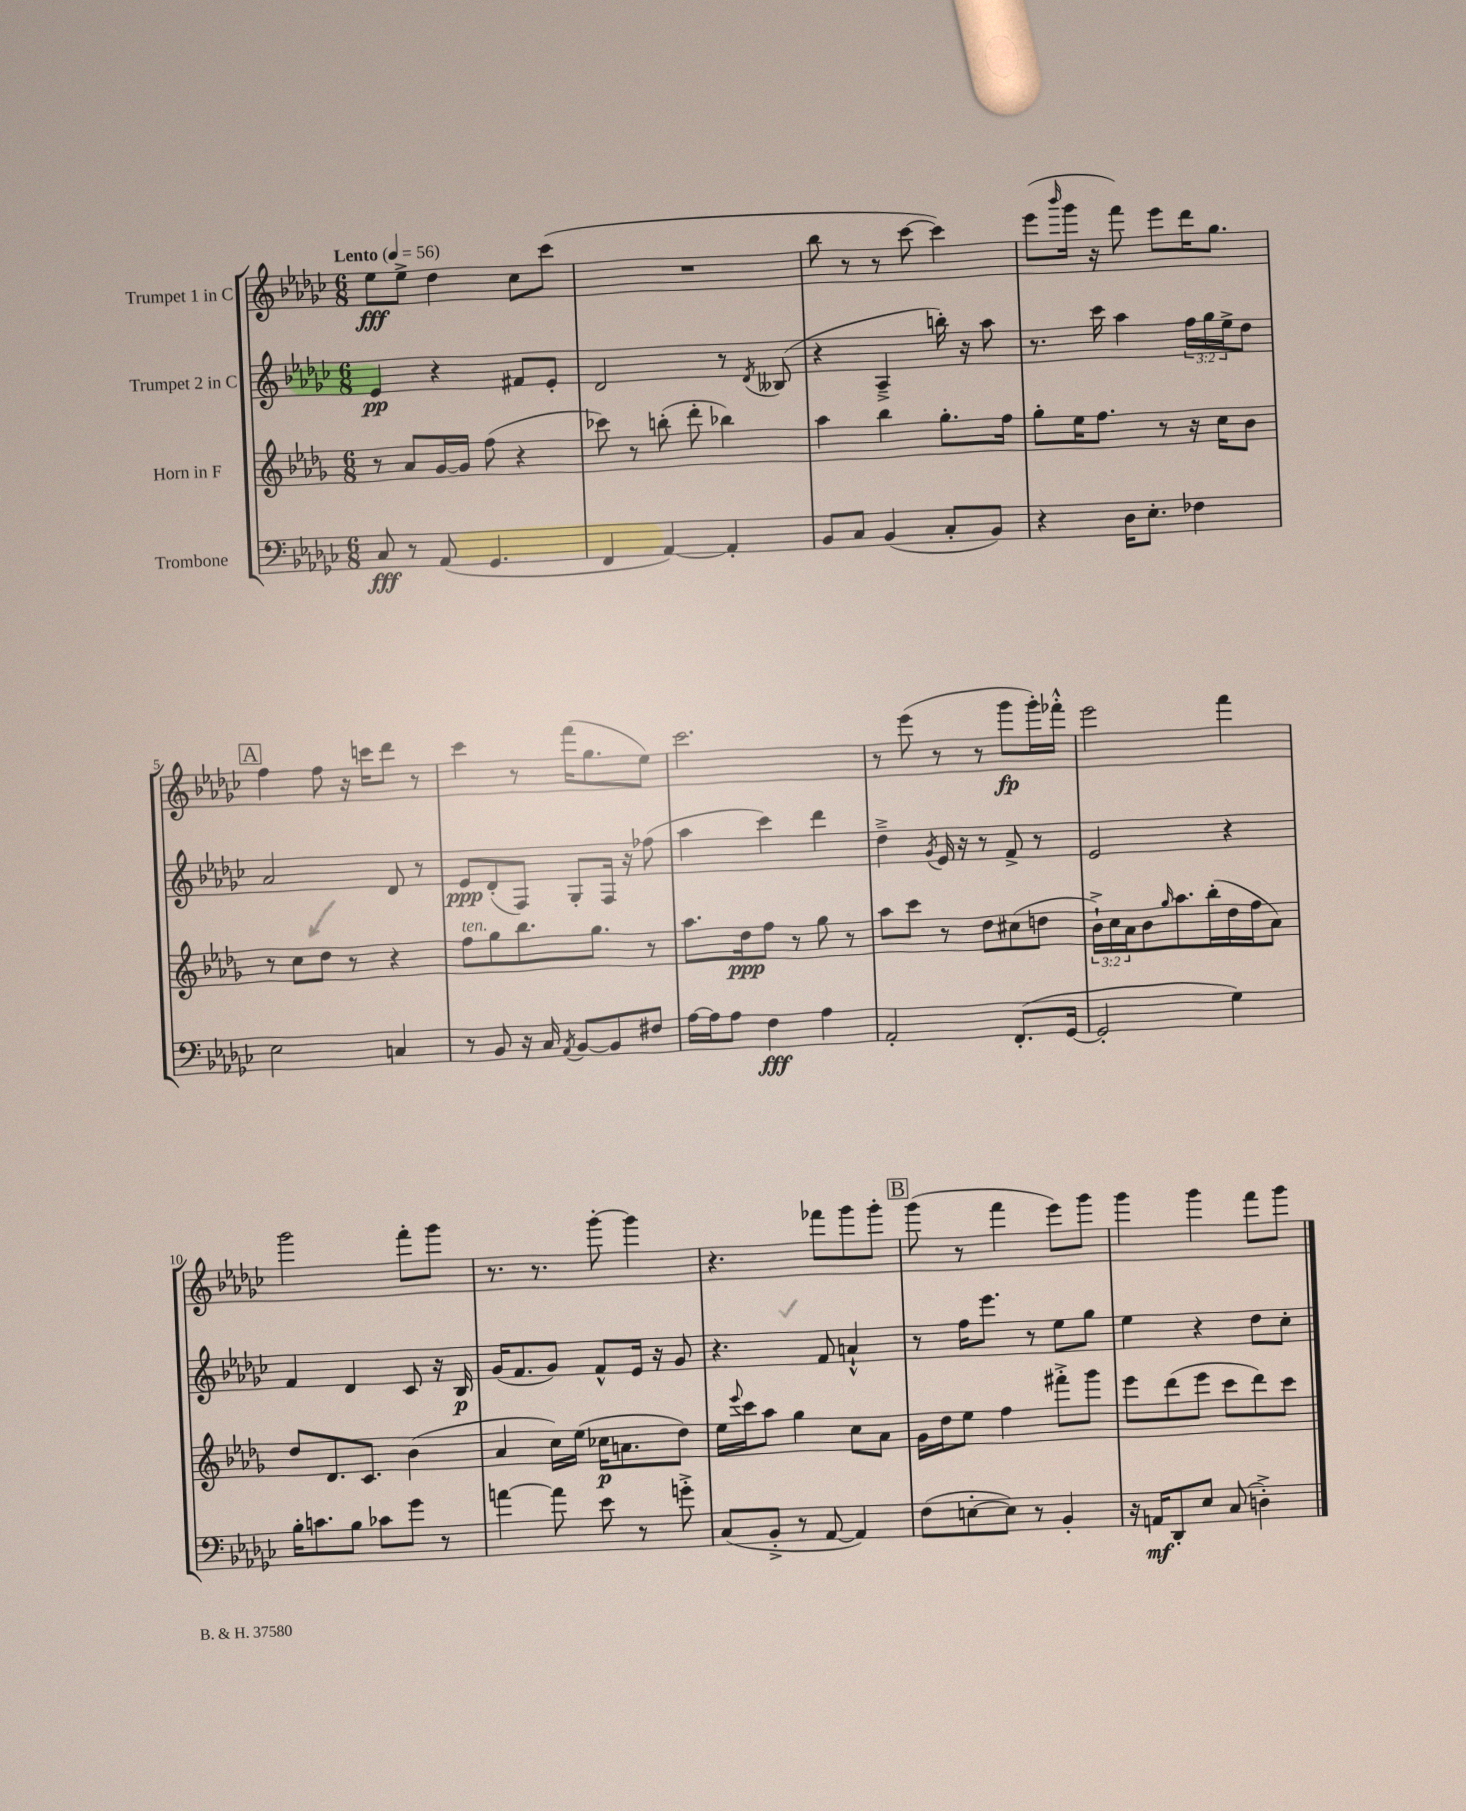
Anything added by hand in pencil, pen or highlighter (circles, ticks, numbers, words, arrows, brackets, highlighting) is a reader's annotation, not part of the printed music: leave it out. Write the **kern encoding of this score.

**kern	**kern	**kern	**kern
*staff4	*staff3	*staff2	*staff1
*clefF4	*clefG2	*clefG2	*clefG2
*k[b-e-a-d-g-c-]	*k[b-e-a-d-g-]	*k[b-e-a-d-g-c-]	*k[b-e-a-d-g-c-]
*M6/8	*M6/8	*M6/8	*M6/8
*MM56	*MM56	*MM56	*MM56
8C-	8r	4e-	8ee-
8r	8a-	.	8ee-^
(8AA-	[16g-	4r	4dd-
.	16g-]	.	.
4.GG-	(8ff	.	.
.	4r	8f#	8cc-
.	.	8e-'	(8ccc-
=	=	=	=
4FF	8ccc-)	2d-	2.r
.	8r	.	.
[4AA-)	(8bb'	.	.
.	8ddd-'	.	.
4AA-']	4bb-)	8r	.
.	.	8qd-	.
.	.	(8B--	.
=	=	=	=
8BB-	4aa-	4r	8bb-
8C-	.	.	8r
(4BB-	4bb-	4A-~^	8r
.	.	.	[8ccc-
8C-'	8.gg-'	16bb')	4ccc-])
.	.	16r	.
8BB-)	.	8aa-	.
.	16ff	.	.
=	=	=	=
4r	8gg-'	8.r	(8eee-
.	.	.	16qqbbb-
.	16ee-	.	16ggg-
.	8.ff	16ccc-	16r
16D-	.	4aa-	8fff)
8.E-'	.	.	.
.	8r	.	8eee-
4F-	16r	24ff	16ddd-
.	.	24gg-	.
.	16cc	.	8.gg-
.	.	24ee-^	.
.	8b-	8dd-	.
=	=	=	=
2E-	8r	2a-	4ff
.	8cc	.	.
.	8dd-	.	8ff
.	8r	.	16r
.	.	.	16ccc
4C	4r	8d-	8ddd-
.	.	8r	8r
=	=	=	=
8r	8ff	8e-	4ccc-
8BB-	8gg-	(8d-'	.
16r	8.bb-	8F)	8r
16C-	.	.	.
8qAA-	.	.	.
[8BB-	.	8G-'	(16fff
.	8.gg-	.	8.gg-
8BB-]	.	16F	.
.	.	16r	.
8F#	8r	(8ff-	8ee-)
=	=	=	=
[16A-	8.aa-	4aa-	2.ccc-
16A-]	.	.	.
8A-	.	.	.
.	16dd-	.	.
4F	8ff	4ccc-)	.
.	8r	.	.
4A-	8gg-	4ddd-	.
.	8r	.	.
=	=	=	=
2AA-'	8aa-	4dd-~^	8r
.	8ccc	.	(8eee-
.	.	8qg-	.
.	8r	16e-	8r
.	.	16r	.
.	8dd-	8r	8r
(8.FF'	(8cc#	8f^	8ggg-
.	8dd	8r	16ggg-')
[16GG-	.	.	16fff-'^^
=	=	=	=
2GG-']	24b-`^)	2e-	2eee-
.	24cc	.	.
.	24a-	.	.
.	8b-	.	.
.	16qqgg-	.	.
.	8.aa-	.	.
.	(16bb-'	.	.
4G-)	16dd-	4r	4fff
.	16ff	.	.
.	8a-)	.	.
=	=	=	=
16B-'	8dd-	4f	2ggg-
8.c	.	.	.
.	8.d-	.	.
8B-	.	4d-	.
.	8.c	.	.
8c-	.	.	.
8g-	(4b-	8c-	8fff'
8r	.	16r	8ggg-
.	.	16B-	.
=	=	=	=
[4a	4a-	(16g-	8.r
.	.	8.f	.
.	.	.	8.r
8a]	16cc)	8g-)	.
.	(16ee-	.	.
8e-	16cc-	8f^^	[8ggg-'
.	8.a	.	.
8r	.	16e-	4ggg-]
.	.	16r	.
8g'^	8dd-)	8g-	.
=	=	=	=
(8C-	16ee-	4.r	4.r
.	8qqeee-	.	.
.	16ccc	.	.
8BB-'^	8aa-	.	.
8r	4gg-	.	.
[8AA-	.	8f	8fff-
4AA-])	8cc	4a`^^	8ggg-
.	8a-	.	8ggg-'
=	=	=	=
(8F	16g-	8r	(8ggg-
.	16dd-	.	.
[8E'	8ee-	16ff	8r
.	.	8.eee-	.
8E])	4ff	.	4fff
8r	.	8r	.
4BB-'	8fff#'^	8ee-	8eee-)
.	8ggg-	8gg-	8ggg-
=	=	=	=
16r	8eee-	4ee-	4ggg-
16AA	.	.	.
8DD-'	(8ddd-	.	.
8E-	8eee-	4r	4ggg-
(8C-	8ccc	.	.
4D'^)	8ddd-)	8dd-	8fff
.	8ccc	8cc-'	8ggg-
==	==	==	==
*-	*-	*-	*-
